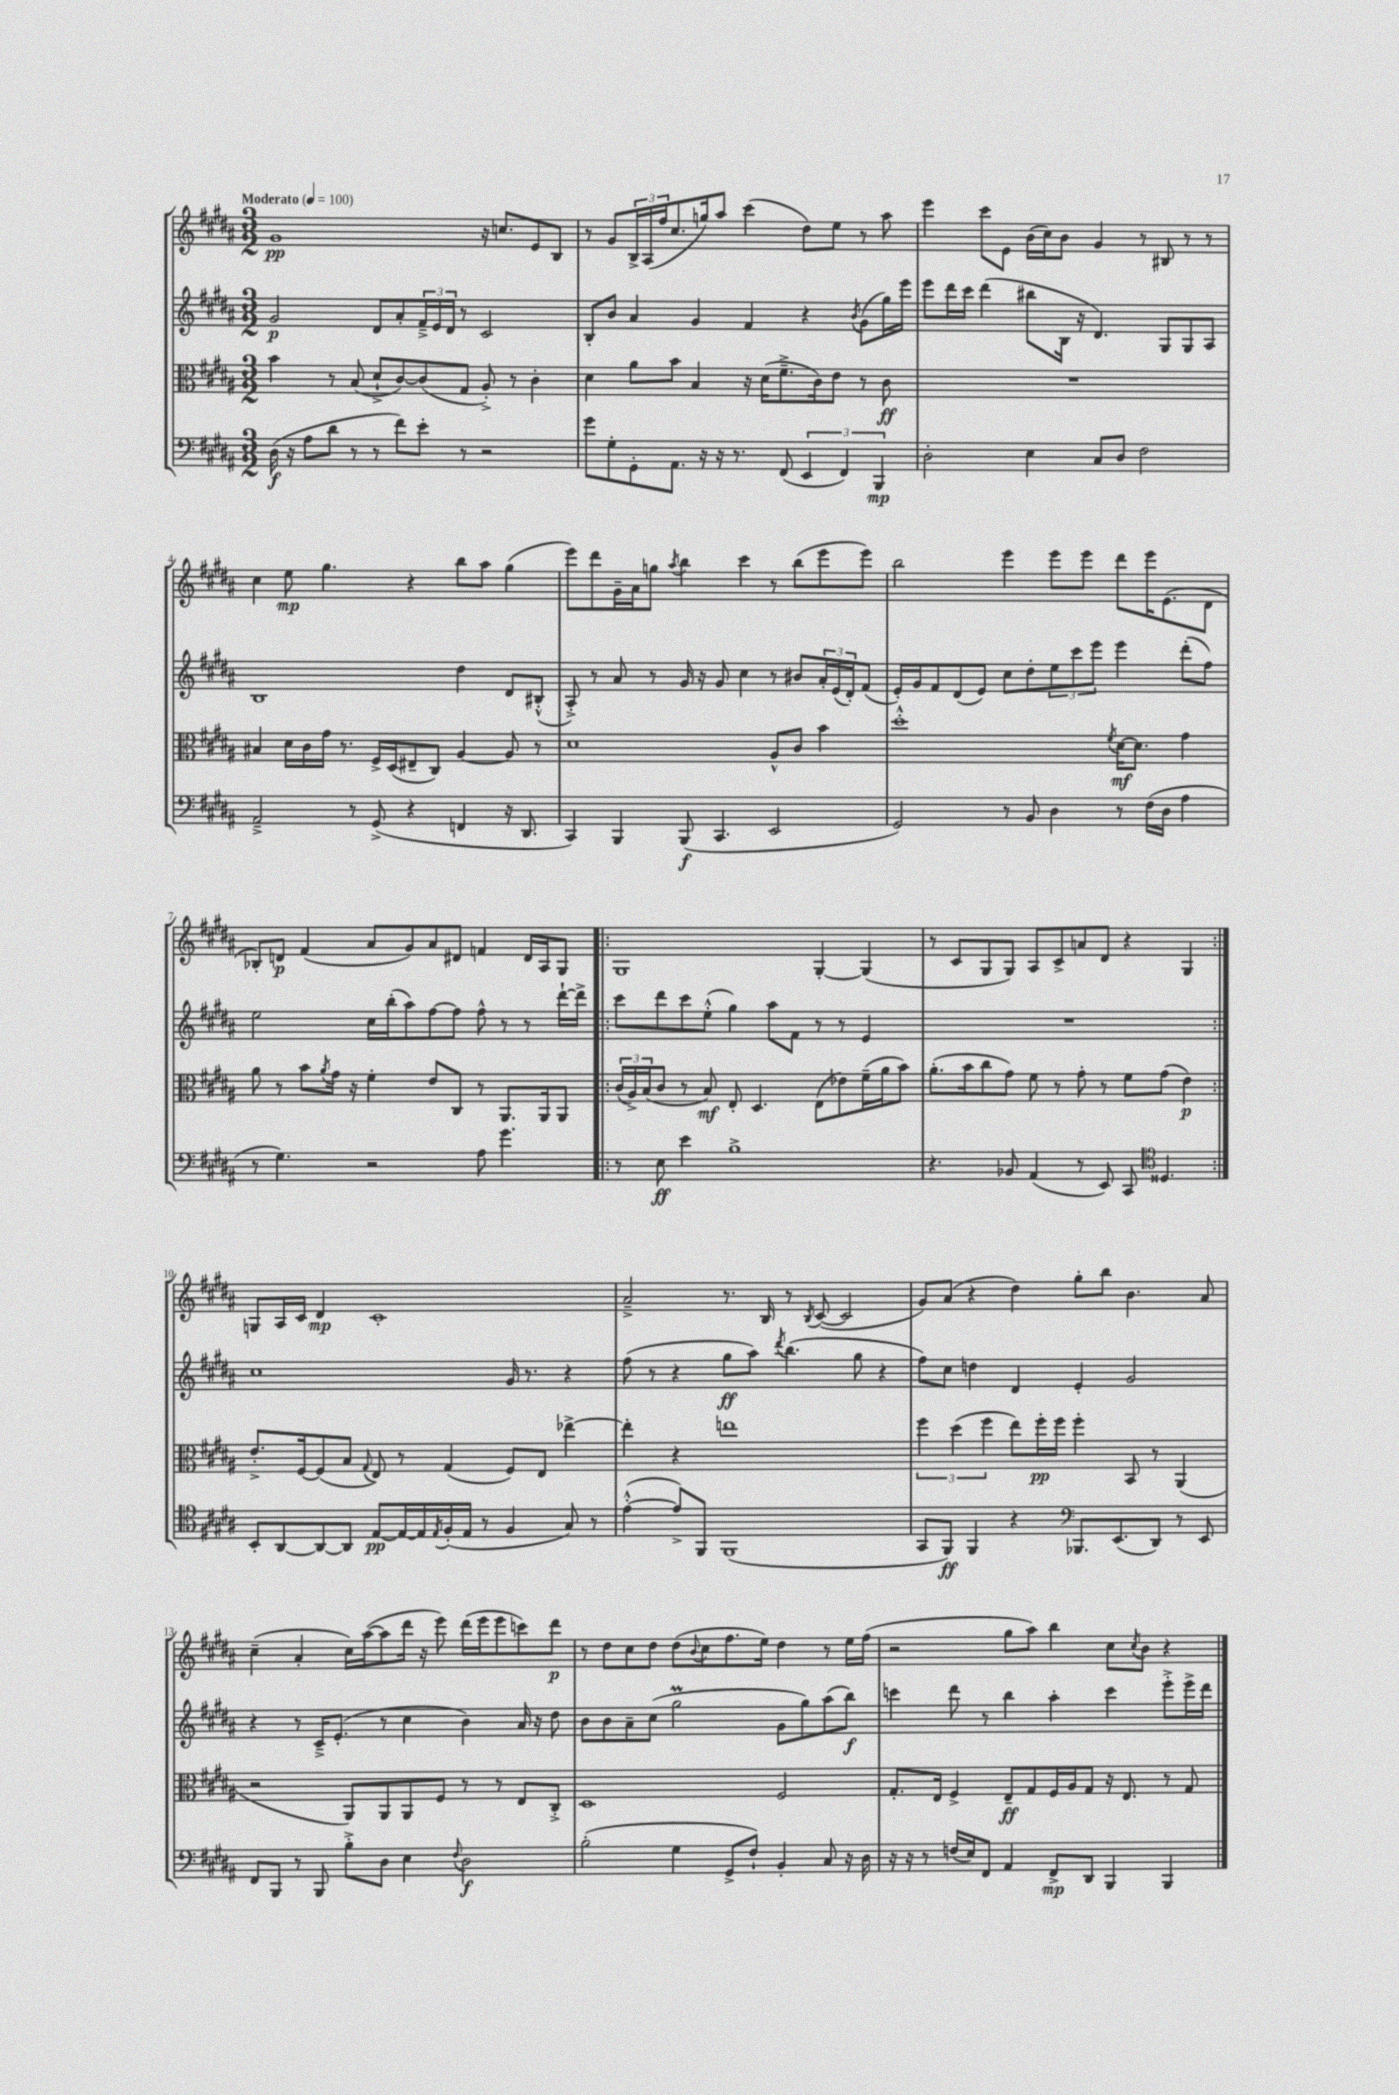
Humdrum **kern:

**kern	**dynam	**kern	**dynam	**kern	**dynam	**kern	**dynam
*part4	*part4	*part3	*part3	*part2	*part2	*part1	*part1
*staff4	*staff4	*staff3	*staff3	*staff2	*staff2	*staff1	*staff1
*clefF4	*	*clefC3	*	*clefG2	*	*clefG2	*
*k[f#c#g#d#a#]	*	*k[f#c#g#d#a#]	*	*k[f#c#g#d#a#]	*	*k[f#c#g#d#a#]	*
*M3/2	*	*M3/2	*	*M3/2	*	*M3/2	*
*MM100	*	*MM100	*	*MM100	*	*MM100	*
=1	=1	=1	=1	=1	=1	=1	=1
!	!	!	!	!	!	!LO:TX:a:B:t=Moderato	!
(16D#\	f	4b\	.	2g#/	p	1g#	pp
16r	.	.	.	.	.	.	.
8A#\L	.	.	.	.	.	.	.
8d#\J	.	8r	.	.	.	.	.
8r	.	(8B/	.	.	.	.	.
8r	.	8d#`^/L	.	8d#/L	.	.	.
8f#\L)	.	[8c#/)	.	8a#'/	.	.	.
8e'\J	.	(8c#/]	.	24f#~^/L	.	.	.
.	.	.	.	24e/	.	.	.
.	.	.	.	24d#/JJ	.	.	.
8r	.	8G#/J	.	8r	.	.	.
2r	.	8A#'^/)	.	2c#/	.	16r	.
.	.	.	.	.	.	8.ccn/L	.
.	.	8r	.	.	.	.	.
.	.	4c#'\	.	.	.	8e/	.
.	.	.	.	.	.	8B/J	.
=2	=2	=2	=2	=2	=2	=2	=2
8g#\L	.	4d#\	.	8B'/L	.	8r	.
8G#'\	.	.	.	8b/J	.	8g#/L	.
8GG#'\	.	8a#\L	.	4a#/	.	24B^/L	.
.	.	.	.	.	.	(24A#/	.
.	.	.	.	.	.	24ff#/J	.
8.AA#\J	.	8b\J	.	.	.	8.cc#/	.
.	.	4B/	.	4g#/	.	.	.
16r	.	.	.	.	.	16ggn/k)	.
16r	.	.	.	.	.	8aa#/J	.
8.r	.	.	.	.	.	.	.
.	.	16r	.	4f#/	.	(4ccc#\	.
.	.	(16d#\KL	.	.	.	.	.
(8FF#/	.	8.f#~^\	.	.	.	.	.
6EE/	.	.	.	4r	.	8dd#\L)	.
.	.	16c#\k)	.	.	.	.	.
.	.	8e\J	.	.	.	8ee\J	.
6FF#/)	.	.	.	.	.	.	.
.	.	.	.	8qb/	.	.	.
.	.	8r	.	(8g#\L	.	8r	.
6BBB/	mp	.	.	.	.	.	.
.	.	8c#\	ff	16gg#\L)	.	8aa#\	.
.	.	.	.	16eee\JJ	.	.	.
=3	=3	=3	=3	=3	=3	=3	=3
2D#'\	.	1.r	.	8eee\L	.	4eee\	.
.	.	.	.	16ddd#\L	.	.	.
.	.	.	.	16ccc#\JJ	.	.	.
.	.	.	.	(4ddd#\	.	8ccc#\L	.
.	.	.	.	.	.	8e\J	.
4E\	.	.	.	8bb#X\L	.	(16b\LL	.
.	.	.	.	.	.	16cc#\J)	.
.	.	.	.	16B\Jk	.	8b\J	.
.	.	.	.	16r	.	.	.
8C#/L	.	.	.	4.d#/)	.	4g#/	.
8D#/J	.	.	.	.	.	.	.
2F#\	.	.	.	.	.	8r	.
.	.	.	.	8G#/L	.	8B#X/	.
.	.	.	.	8G#/	.	8r	.
.	.	.	.	8A#/J	.	8r	.
!!LO:LB:g=z
=4	=4	=4	=4	=4	=4	=4	=4
2AA#~^/	.	4B#X/	.	1B	.	4cc#\	.
.	.	16d#\LL	.	.	.	8ee\	mp
.	.	16c#\	.	.	.	.	.
.	.	16g#\JJ	.	.	.	4.gg#\	.
.	.	8.r	.	.	.	.	.
8r	.	.	.	.	.	.	.
(8GG#^/	.	16F#^/LL	.	.	.	.	.
.	.	(16D#/J	.	.	.	.	.
4r	.	8E#X~/	.	.	.	4r	.
.	.	8C#/J)	.	.	.	.	.
4FFn/	.	[4A#/	.	4dd#\	.	8bb\L	.
.	.	.	.	.	.	8aa#\J	.
16r	.	8A#/]	.	8d#/L	.	(4gg#\	.
8.DD#/	.	.	.	.	.	.	.
.	.	8r	.	(8B#X'^^/J	.	.	.
=5	=5	=5	=5	=5	=5	=5	=5
4CC#/)	.	1d#	.	8A#'^/)	.	8eee\L)	.
.	.	.	.	8r	.	8ddd#\	.
4BBB/	.	.	.	8a#/	.	16g#~\L	.
.	.	.	.	.	.	16a#\J	.
.	.	.	.	8r	.	8ggn\J	.
.	.	.	.	.	.	8qaa#/	.
(8BBB/	f	.	.	16g#/	.	4bb\	.
.	.	.	.	16r	.	.	.
4.CC#/	.	.	.	8g#/	.	.	.
.	.	.	.	4cc#\	.	4ccc#\	.
2EE/	.	8A#^^/L	.	8r	.	8r	.
.	.	8c#/J	.	8b#X/L	.	(8bb\L	.
.	.	4b\	.	24a#'/L	.	8eee\	.
.	.	.	.	(24e/	.	.	.
.	.	.	.	24d#'/J)	.	.	.
.	.	.	.	(8f#/J	.	8eee\J)	.
=6	=6	=6	=6	=6	=6	=6	=6
2GG#/)	.	1dd#'^^	.	16e'/LL)	.	2bb\	.
.	.	.	.	16g#/J	.	.	.
.	.	.	.	8f#/	.	.	.
.	.	.	.	(8d#/	.	.	.
.	.	.	.	8e/J)	.	.	.
8r	.	.	.	8cc#\L	.	4eee\	.
8BB/	.	.	.	8dd#'\	.	.	.
4D#\	.	.	.	12ee\	.	8eee\L	.
.	.	.	.	12ccc#\	.	.	.
.	.	.	.	.	.	8eee\J	.
.	.	.	.	12eee\J	.	.	.
.	.	8qf#/	.	.	.	.	.
8r	.	[16d#\KL	mf	4eee\	.	8ddd#\L	.
.	.	8.d#\J]	.	.	.	.	.
(16F#\LL	.	.	.	.	.	16eee\K	.
16D#\JJ	.	.	.	.	.	(8.e\	.
4A#\	.	4g#\	.	(8ddd#'\L	.	.	.
.	.	.	.	8ff#\J)	.	8d#\J	.
!!LO:LB:g=z
=7	=7	=7	=7	=7	=7	=7	=7
8r	.	8a#\	.	2ee\	.	8B-X'/L)	.
4.G#\)	.	8r	.	.	.	8dn/J	p
.	.	8b\L	.	.	.	(4f#/	.
.	.	8qa#/	.	.	.	.	.
.	.	16g#\Jk	.	.	.	.	.
.	.	16r	.	.	.	.	.
2r	.	4f#'\	.	16cc#\LL	.	8a#/L	.
.	.	.	.	(16bb'\J	.	.	.
.	.	.	.	8aa#\)	.	8g#/)	.
.	.	8e/L	.	[8ff#\	.	8a#/	.
.	.	8C#/J	.	8ff#\J]	.	8d#X/J	.
8A#\	.	8r	.	8ff#^^\	.	4fn/	.
4.g#\	.	8.AA#/L	.	8r	.	.	.
.	.	.	.	8r	.	16d#/LL	.
.	.	16AA#/k	.	.	.	16A#/J	.
.	.	8AA#/J	.	[16ddd#`\LL	.	8G#/J	.
.	.	.	.	16ddd#^\JJ]	.	.	.
=8!|:	=8!|:	=8!|:	=8!|:	=8!|:	=8!|:	=8!|:	=8!|:
8r	.	(24c#/LL	.	8ccc#\L	.	1G#	.
.	.	24A#^/)	.	.	.	.	.
.	.	(24B/J	.	.	.	.	.
8E\	ff	8c#/J	.	8ddd#\	.	.	.
4e\	.	8r	.	8ccc#\	.	.	.
.	.	8B/)	mf	(8ee'^^\J	.	.	.
1B^	.	8E'/	.	4gg#\)	.	.	.
.	.	4.D#/	.	.	.	.	.
.	.	.	.	8aa#\L	.	.	.
.	.	.	.	8f#\J	.	.	.
.	.	(8E\L	.	8r	.	[4G#'/	.
.	.	8e-X\)	.	8r	.	.	.
.	.	(16f#~\L	.	4e/	.	(4G#/]	.
.	.	16a#\J	.	.	.	.	.
.	.	8b\J)	.	.	.	.	.
=9	=9	=9	=9	=9	=9	=9	=9
4.r	.	(8.a#'\L	.	1.r	.	8r	.
.	.	.	.	.	.	8c#/L	.
.	.	16b\k	.	.	.	.	.
.	.	8cc#\	.	.	.	8G#/	.
8BB-X/	.	8g#\J)	.	.	.	8G#/J)	.
(4AA#/	.	8f#\	.	.	.	8A#/L	.
.	.	8r	.	.	.	8c#^/	.
8r	.	8g#'\	.	.	.	8an/	.
8EE/)	.	8r	.	.	.	8d#/J	.
8CC#/	.	8f#\L	.	.	.	4r	.
*clefC4	*	*	*	*	*	*	*
4.D##X/	.	(8g#\J	.	.	.	.	.
.	.	4e\)	p	.	.	4G#/	.
!!LO:LB:g=z
=10:|!	=10:|!	=10:|!	=10:|!	=10:|!	=10:|!	=10:|!	=10:|!
8BB'/L	.	8.e'^/L	.	1cc#	.	8Gn/L	.
[8AA#/	.	.	.	.	.	16A#/L	.
.	.	[16F#/k	.	.	.	16c#/JJ	.
8AA#/_	.	(8F#/]	.	.	.	4d#/	mp
8AA#/J]	.	8B/J	.	.	.	.	.
.	.	8qqG#/	.	.	.	.	.
[8E/L	pp	8E/)	.	.	.	1c#'	.
16E/L_	.	8r	.	.	.	.	.
16E/]	.	.	.	.	.	.	.
8qE/	.	.	.	.	.	.	.
(16F#'/	.	(4G#/	.	.	.	.	.
16E/JJ	.	.	.	.	.	.	.
8r	.	.	.	.	.	.	.
4F#/	.	8F#/L)	.	16g#/	.	.	.
.	.	.	.	8.r	.	.	.
.	.	8E/J	.	.	.	.	.
8G#/)	.	[4ee-X^\	.	4r	.	.	.
8r	.	.	.	.	.	.	.
=11	=11	=11	=11	=11	=11	=11	=11
([4e'^^\	.	4ee-'\]	.	(8ff#\	.	2a#~^/	.
.	.	.	.	8r	.	.	.
8e^/L])	.	4r	.	4r	.	.	.
8FF#/J	.	.	.	.	.	.	.
(1FF#	.	1een	.	8gg#\L	ff	8.r	.
.	.	.	.	8aa#\J)	.	.	.
.	.	.	.	.	.	16B/	.
.	.	.	.	8qddd#/	.	.	.
.	.	.	.	(4.bb\	.	8r	.
.	.	.	.	.	.	8qB/	.
.	.	.	.	.	.	([8c#/	.
.	.	.	.	.	.	2c#/]	.
.	.	.	.	8gg#\	.	.	.
.	.	.	.	4r	.	.	.
=12	=12	=12	=12	=12	=12	=12	=12
8GG#/L	.	6ff#\	.	8ff#\L)	.	8g#/L)	.
8FF#/J)	ff	.	.	8cc#\J	.	(8a#/J	.
.	.	(6dd#\	.	.	.	.	.
4FF#/	.	.	.	4ddn\	.	4r	.
.	.	6ff#\	.	.	.	.	.
4r	.	8ee\L)	.	4d#/	.	4dd#\)	.
.	.	16ff#'\L	pp	.	.	.	.
.	.	16ff#\JJ	.	.	.	.	.
*clefF4	*	*	*	*	*	*	*
8.BBB-X/L	.	4ff#'\	.	4e'/	.	8gg#'\L	.
.	.	.	.	.	.	8bb\J	.
(8.EE/	.	.	.	.	.	.	.
.	.	8BB/	.	2g#/	.	4.b\	.
8DD#/J)	.	8r	.	.	.	.	.
8r	.	(4AA#/	.	.	.	.	.
8EE/	.	.	.	.	.	8a#/	.
!!LO:LB:g=z
=13	=13	=13	=13	=13	=13	=13	=13
8FF#/L	.	2r	.	4r	.	(4cc#~\	.
8BBB/J	.	.	.	.	.	.	.
8r	.	.	.	8r	.	4a#'/	.
8BBB/	.	.	.	16c#~^/KL	.	.	.
.	.	.	.	(8.e'/J	.	.	.
8B'^\L	.	8AA#/L)	.	.	.	16cc#\LL)	.
.	.	.	.	.	.	([16aa#\J	.
8D#\J	.	8AA#/	.	8r	.	8aa#\]	.
4E\	.	8AA#/	.	4cc#\	.	16ddd#\Jk	.
.	.	.	.	.	.	16r	.
.	.	8F#/J	.	.	.	8eee\)	.
8qqF#/	.	.	.	.	.	.	.
2D#\	f	8r	.	4b\)	.	(16ddd#\LL	.
.	.	.	.	.	.	16eee\J	.
.	.	8r	.	.	.	8eee\	.
.	.	8E/L	.	16a#/	.	8cccn\)	.
.	.	.	.	16r	.	.	.
.	.	8C#'^/J	.	8dd#\	.	8ddd#\J	p
=14	=14	=14	=14	=14	=14	=14	=14
(2B'\	.	1D#	.	8b\L	.	8r	.
.	.	.	.	8b\	.	8dd#\L	.
.	.	.	.	8a#~\	.	8cc#\	.
.	.	.	.	(8cc#\J	.	8dd#\J	.
4G#\	.	.	.	2gg#M\	.	(8dd#\L	.
.	.	.	.	.	.	8qqb/	.
.	.	.	.	.	.	8cc#\	.
8GG#^/L	.	.	.	.	.	8.ff#\	.
8F#`/J)	.	.	.	.	.	.	.
.	.	.	.	.	.	16ee\Jk)	.
4BB'/	.	2F#/	.	8g#\L	.	4dd#\	.
.	.	.	.	8gg#\)	.	.	.
8C#/	.	.	.	(8aa#\	.	8r	.
16r	.	.	.	8bb\J)	f	16ee\LL	.
16D#\	.	.	.	.	.	(16ff#\JJ	.
=15	=15	=15	=15	=15	=15	=15	=15
16r	.	8.G#'/L	.	4cccn\	.	2r	.
16r	.	.	.	.	.	.	.
8r	.	.	.	.	.	.	.
.	.	16E/Jk	.	.	.	.	.
(16Fn/LL	.	4F#^/	.	8ddd#\	.	.	.
16E/J)	.	.	.	.	.	.	.
8FF#/J	.	.	.	8r	.	.	.
4AA#/	.	8E~/L	ff	4bb\	.	8gg#\L	.
.	.	8G#/	.	.	.	8aa#\J)	.
8FF#^/L	mp	16F#/L	.	4aa#'\	.	4bb\	.
.	.	16A#/J	.	.	.	.	.
8DD#/J	.	8G#/J	.	.	.	.	.
4BBB/	.	16r	.	4ccc\	.	8cc#\L	.
.	.	8.E/	.	.	.	.	.
.	.	.	.	.	.	8qcc#/	.
.	.	.	.	.	.	8b\J	.
4BBB/	.	8r	.	8eee'^\L	.	4r	.
.	.	8G#/	.	16eee^\L	.	.	.
.	.	.	.	16ddd#\JJ	.	.	.
==	==	==	==	==	==	==	==
*-	*-	*-	*-	*-	*-	*-	*-
